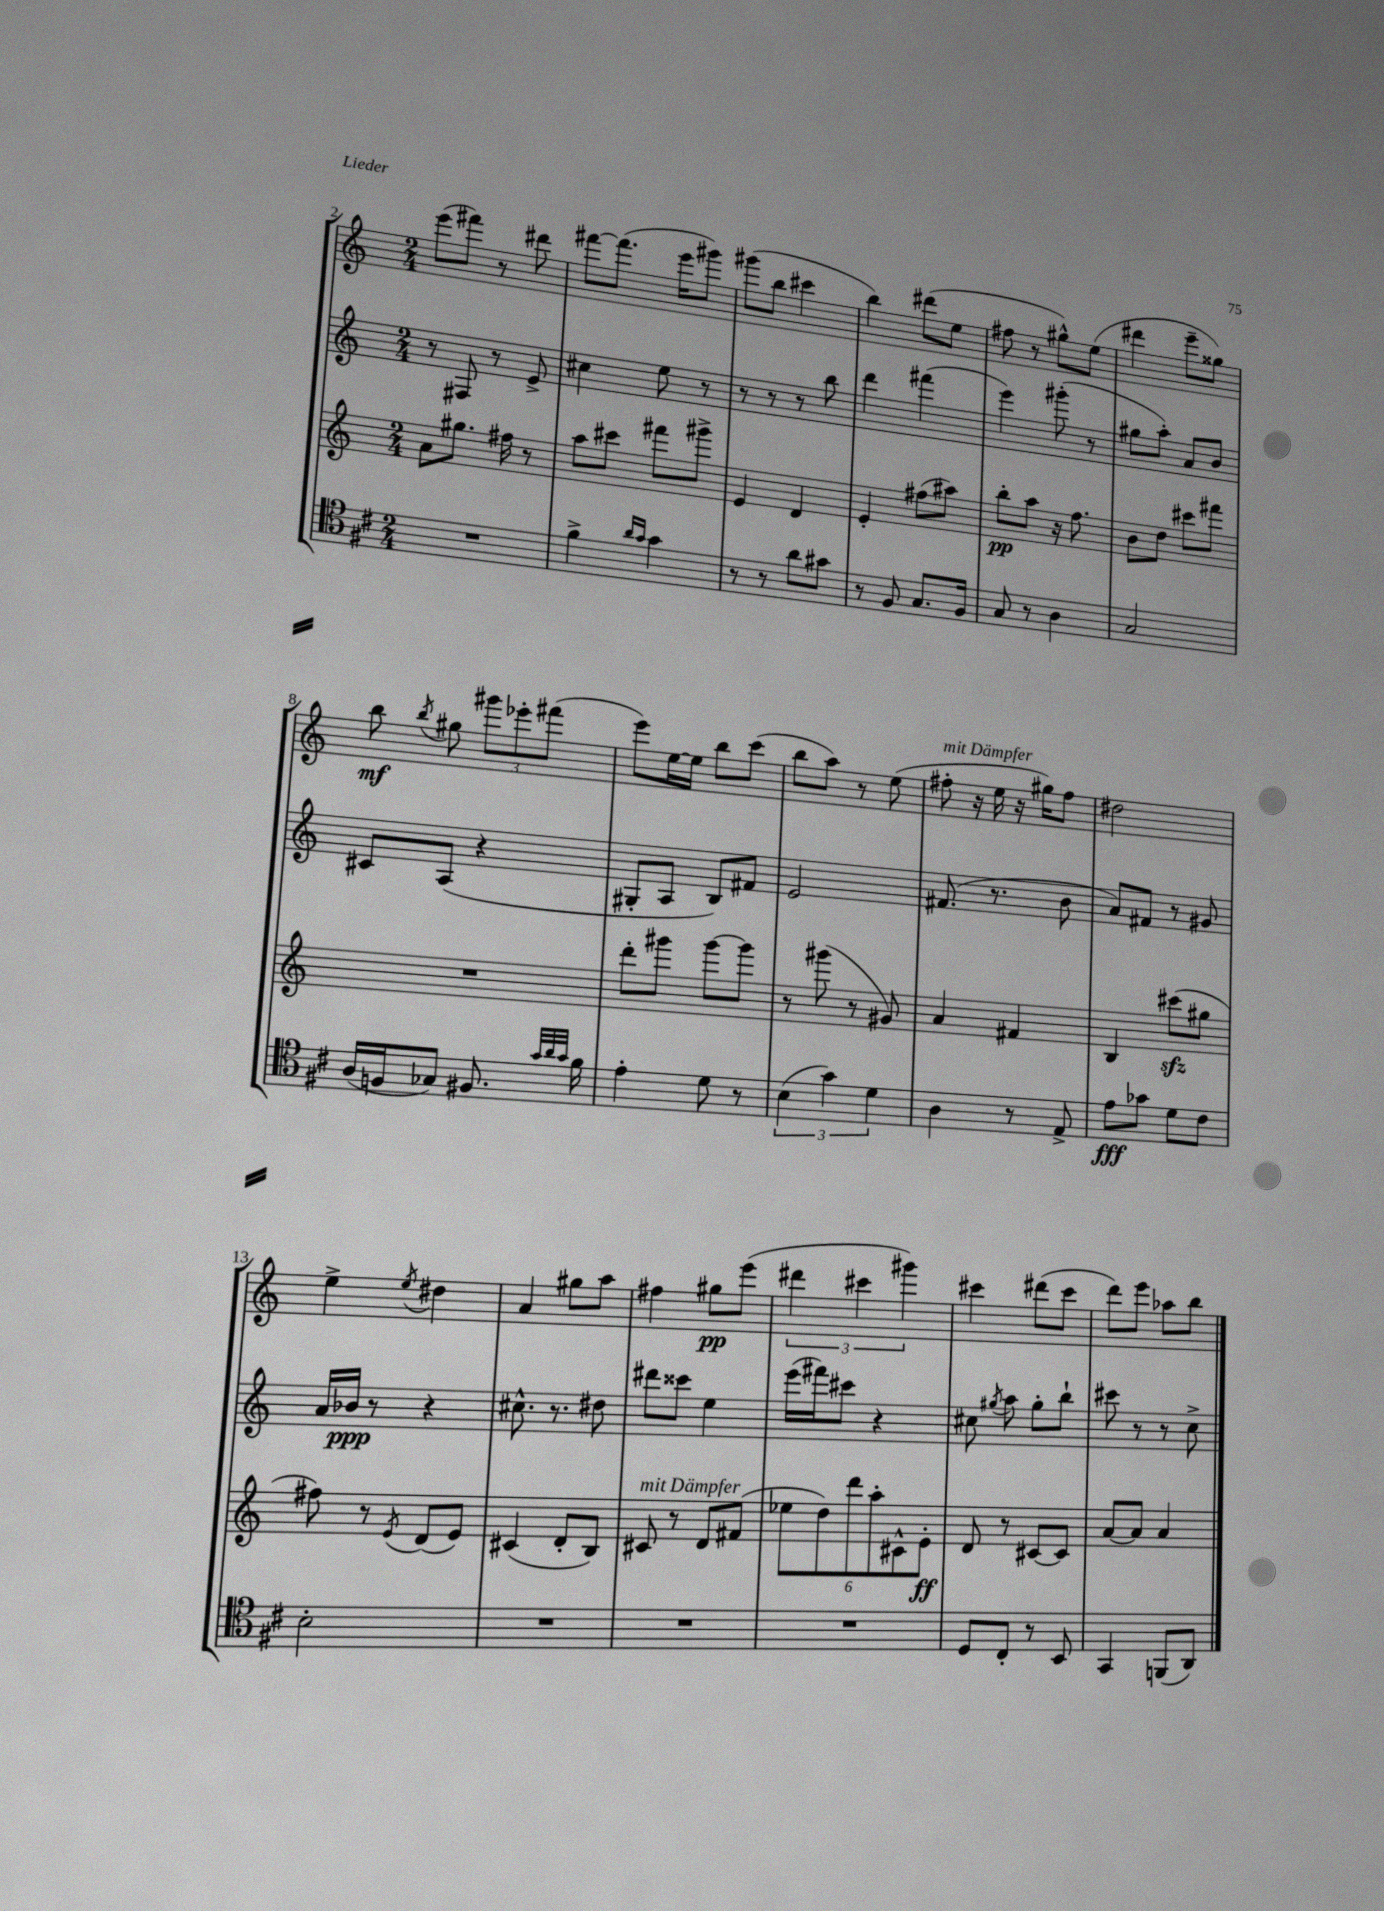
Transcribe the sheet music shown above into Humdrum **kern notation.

**kern	**dynam	**kern	**dynam	**kern	**dynam	**kern	**dynam
*part4	*part4	*part3	*part3	*part2	*part2	*part1	*part1
*staff4	*staff4	*staff3	*staff3	*staff2	*staff2	*staff1	*staff1
*clefC4	*	*clefG2	*	*clefG2	*	*clefG2	*
*k[f#c#]	*	*k[]	*	*k[]	*	*k[]	*
*M2/4	*	*M2/4	*	*M2/4	*	*M2/4	*
=2	=2	=2	=2	=2	=2	=2	=2
2r	.	8a\L	.	8r	.	(8eee\L	.
.	.	8.gg#X\J	.	8F#X/	.	8fff#X\J)	.
.	.	.	.	8r	.	8r	.
.	.	16ff#X\	.	.	.	.	.
.	.	8r	.	8e^/	.	8ddd#X\	.
=3	=3	=3	=3	=3	=3	=3	=3
4f#^\	.	8aa\L	.	4cc#X\	.	[8fff#X\L	.
.	.	8ccc#X\J	.	.	.	(8.fff#\J]	.
16qqa/LL	.	.	.	.	.	.	.
16qqg/JJ	.	.	.	.	.	.	.
4g\	.	8fff#X\L	.	8ee\	.	.	.
.	.	.	.	.	.	16eee\KL	.
.	.	8ggg#X^\J	.	8r	.	8ggg#X\J)	.
=4	=4	=4	=4	=4	=4	=4	=4
8r	.	4e/	.	8r	.	(8ggg#X\L	.
8r	.	.	.	8r	.	8bb\J	.
8a\L	.	4d/	.	8r	.	4ccc#X\	.
8g#X\J	.	.	.	8bb\	.	.	.
=5	=5	=5	=5	=5	=5	=5	=5
8r	.	4e'/	.	4ddd\	.	4bb\)	.
8F#/	.	.	.	.	.	.	.
8.G/L	.	(8ff#X\L	.	(4fff#X\	.	(8ddd#X\L	.
.	.	8aa#X\J)	.	.	.	8ee\J	.
16F#/Jk	.	.	.	.	.	.	.
=6	=6	=6	=6	=6	=6	=6	=6
8G/	.	8bb'\L	pp	4eee\)	.	8ff#X\	.
8r	.	8aa\J	.	.	.	8r	.
4A\	.	16r	.	(8ggg#X'\	.	8gg#X^^\L)	.
.	.	8.ff\	.	.	.	.	.
.	.	.	.	8r	.	(8ee\J	.
=7	=7	=7	=7	=7	=7	=7	=7
2G/	.	8b\L	.	8gg#X\L	.	4ddd#X\	.
.	.	8dd\J	.	8aa'\J)	.	.	.
.	.	8ccc#X\L	.	8a/L	.	8eee~\L	.
.	.	8fff#X\J	.	8b/J	.	8gg##X\J)	.
!!LO:LB:g=z
=8	=8	=8	=8	=8	=8	=8	=8
(16A/LL	.	2r	.	8c#X/L	.	8bb\	mf
16Fn/J	.	.	.	.	.	.	.
.	.	.	.	.	.	8qbb/	.
8G-X/J)	.	.	.	(8A/J	.	8gg#X\	.
8.F#X/	.	.	.	4r	.	12ggg#X\L	.
.	.	.	.	.	.	12eee-X'\	.
.	.	.	.	.	.	(12fff#X\J	.
32qqg/LLL	.	.	.	.	.	.	.
32qqa/	.	.	.	.	.	.	.
32qqg/JJJ	.	.	.	.	.	.	.
16f#\	.	.	.	.	.	.	.
=9	=9	=9	=9	=9	=9	=9	=9
4e'\	.	8ddd'\L	.	8G#X'/L	.	8eee\L)	.
.	.	8ggg#X\J	.	8A/J	.	[16ee\L	.
.	.	.	.	.	.	16ee\JJ]	.
8d\	.	[8ggg#\L	.	8B/L)	.	8bb\L	.
8r	.	8ggg#\J]	.	8f#X/J	.	(8ccc\J	.
=10	=10	=10	=10	=10	=10	=10	=10
(6B\	.	8r	.	2e/	.	8bb\L	.
.	.	(8ggg#X\	.	.	.	8aa\J)	.
6g\)	.	.	.	.	.	.	.
.	.	8r	.	.	.	8r	.
6d\	.	.	.	.	.	.	.
.	.	8g#X/)	.	.	.	(8ee\	.
=11	=11	=11	=11	=11	=11	=11	=11
!	!	!	!	!	!	!LO:TX:a:i:t=mit Dämpfer	!
4A\	.	4a/	.	(8.f#X/	.	8ff#X'\	.
.	.	.	.	.	.	16r	.
.	.	.	.	8.r	.	16ee\	.
8r	.	4f#X/	.	.	.	16r	.
.	.	.	.	.	.	16gg#X\KL)	.
8E^/	.	.	.	8b\	.	8ff#\J	.
=12	=12	=12	=12	=12	=12	=12	=12
8e\L	fff	4B/	.	8a/L)	.	2dd#X\	.
8g-X\J	.	.	.	8f#X/J	.	.	.
8d\L	.	(8ccc#Xzz\L	.	8r	.	.	.
8c#\J	.	8gg#X\J	.	8g#X/	.	.	.
!!LO:LB:g=z
=13	=13	=13	=13	=13	=13	=13	=13
2B'\	.	8ff#X\)	.	16a/LL	.	4ee^\	.
.	.	.	.	16b-X/JJ	ppp	.	.
.	.	8r	.	8r	.	.	.
.	.	8qe/	.	.	.	8qee/	.
.	.	(8d/L	.	4r	.	4dd#X\	.
.	.	8e/J)	.	.	.	.	.
=14	=14	=14	=14	=14	=14	=14	=14
2r	.	(4c#X/	.	8.cc#X^^\	.	4a/	.
.	.	.	.	8.r	.	.	.
.	.	8d'/L	.	.	.	8gg#X\L	.
.	.	8B/J)	.	8dd#X\	.	8aa\J	.
=15	=15	=15	=15	=15	=15	=15	=15
!	!	!LO:TX:a:i:t=mit Dämpfer	!	!	!	!	!
2r	.	8c#X/	.	8ddd#X\L	.	4ff#X\	.
.	.	8r	.	8ccc##X\J	.	.	.
.	.	8d/L	.	4ee\	.	8gg#X\L	pp
.	.	(8f#X/J	.	.	.	(8eee\J	.
=16	=16	=16	=16	=16	=16	=16	=16
2r	.	12ee-X\L	.	(16eee\LL	.	6ddd#X\	.
.	.	.	.	16fff#X\J)	.	.	.
.	.	12dd\)	.	.	.	.	.
.	.	.	.	8ccc#X\J	.	.	.
.	.	12ddd\	.	.	.	6ccc#X\	.
.	.	12aa'\	.	4r	.	.	.
.	.	12c#X^^\	.	.	.	6ggg#X\)	.
.	.	12e'\J	ff	.	.	.	.
=17	=17	=17	=17	=17	=17	=17	=17
8D/L	.	8d/	.	8cc#X\	.	4ccc#X\	.
.	.	.	.	8qgg#X/	.	.	.
8C#'/J	.	8r	.	8aa\	.	.	.
8r	.	[8c#X/L	.	8gg#'\L	.	(8ddd#X\L	.
8BB/	.	8c#/J]	.	8bb`\J	.	8ccc#\J	.
=18	=18	=18	=18	=18	=18	=18	=18
4GG/	.	[8a/L	.	8ccc#X\	.	8ddd\L)	.
.	.	8a/J]	.	8r	.	8eee\J	.
(8FFn/L	.	4a/	.	8r	.	8aa-X\L	.
8AA/J)	.	.	.	8cc^\	.	8bb\J	.
==	==	==	==	==	==	==	==
*-	*-	*-	*-	*-	*-	*-	*-
